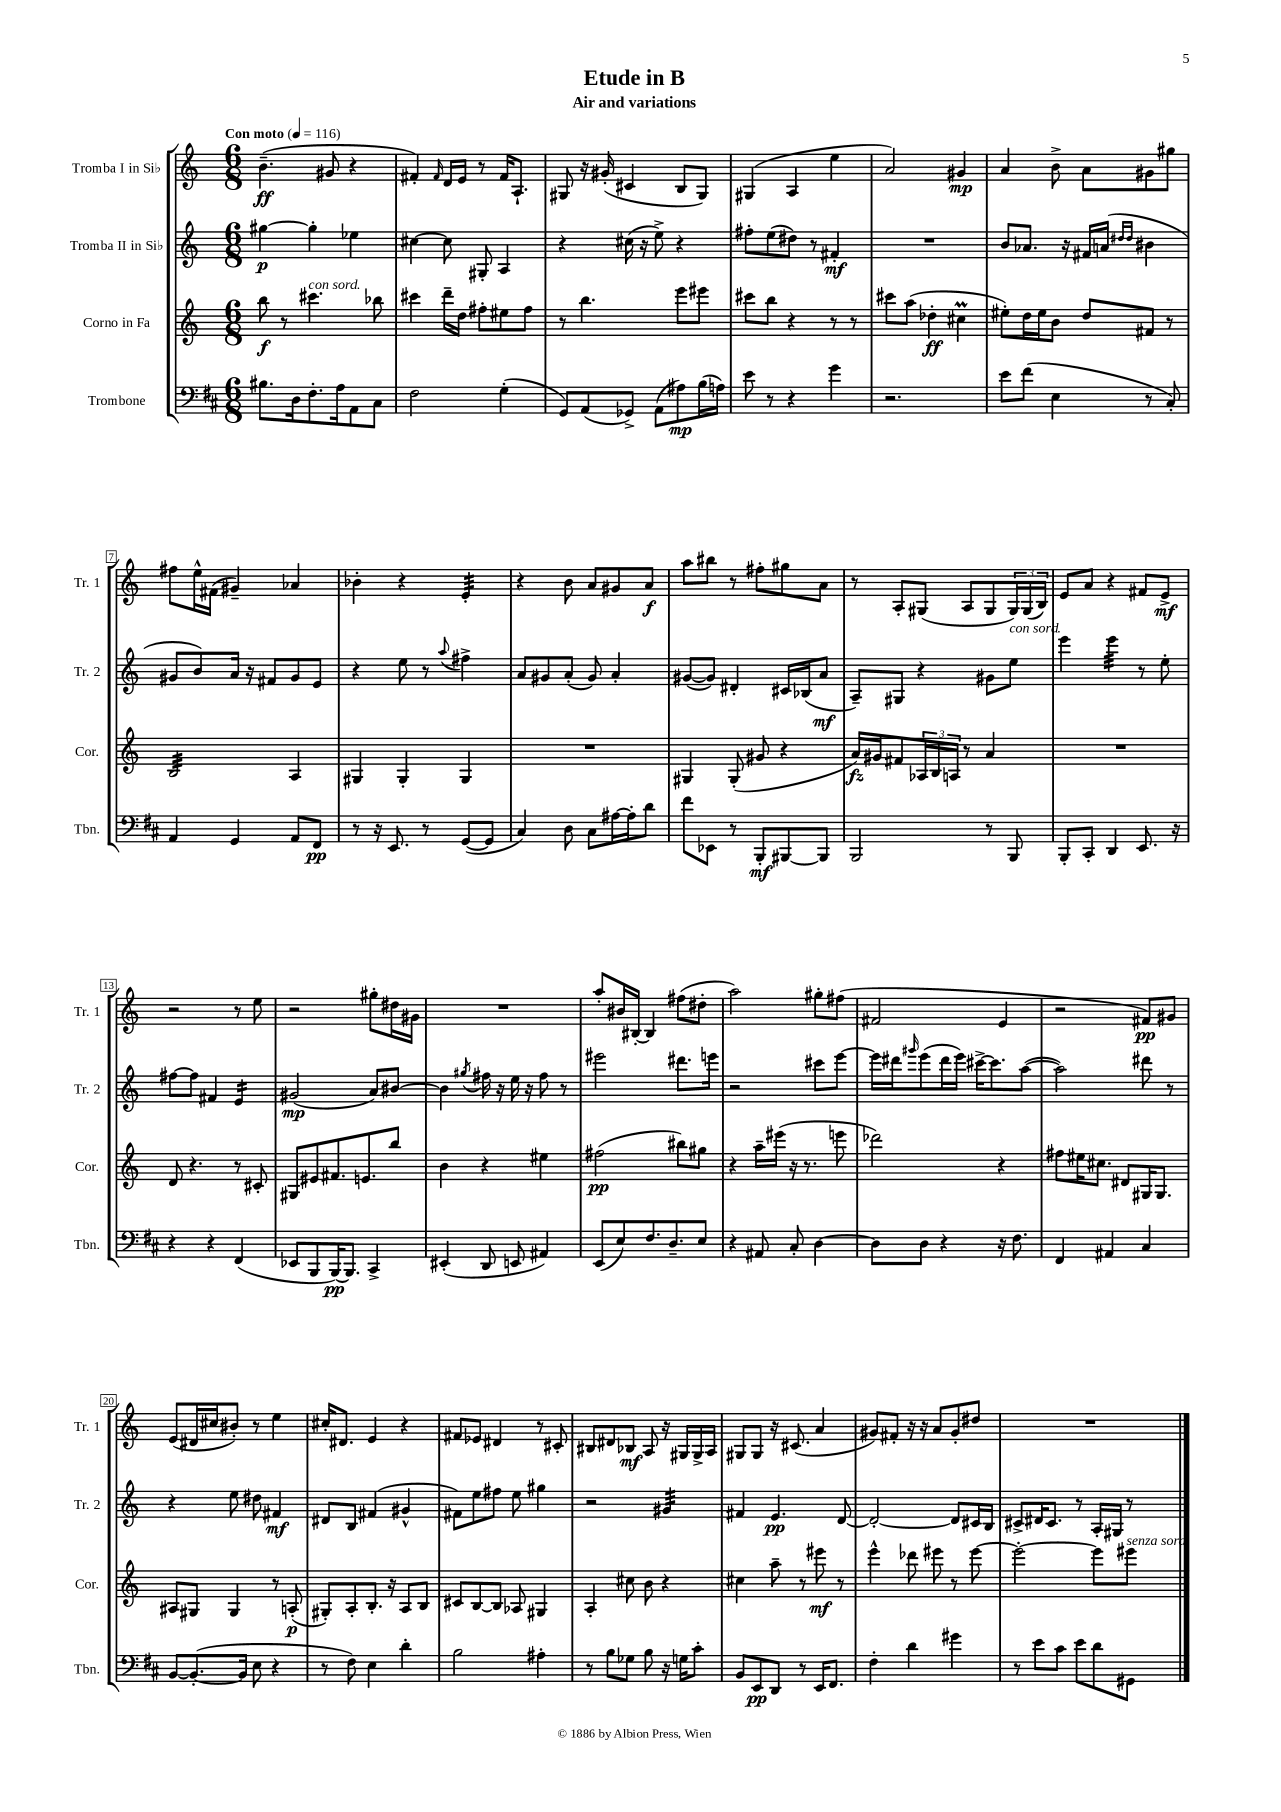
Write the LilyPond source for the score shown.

\header { title = "Etude in B" subtitle = "Air and variations" }
<<
\new StaffGroup <<
\new Staff = "s0" \with { instrumentName = "Tromba I in Sib" shortInstrumentName = "Tr. 1" } {
    \clef treble \key c \major \numericTimeSignature \time 6/8 \tempo "Con moto" 4 = 116
    b'4.--\ff( gis'8 r4 |
    fis'4-.) \grace { fis'16 } d'16 e'16 r8 fis'16 a8.-! |
    gis8 r16 gis'16-.( cis'4 b8 gis8) |
    gis4( a4 e''4 |
    a'2) gis'4\mp |
    a'4 b'8-> a'8 gis'8 gis''8 |
    fis''8 e''16-^ fis'16( gis'4--) aes'4 |
    bes'4-. r4 e'4:32-. |
    r4 b'8 a'8 gis'8 a'8\f |
    a''8 bis''8 r8 fis''8-. gis''8 a'8 |
    r8 a8-. gis8( a8 gis8 \tuplet 3/2 { gis16) gis16( b16) } |
    e'8 a'8 r4 fis'8 e'8->\mf |
    r2 r8 e''8 |
    r2 gis''8-. dis''16 gis'16 |
    R2. |
    a''8-. bis'16 bis16~-. bis4 fis''8( dis''8-. |
    a''2) gis''8-. fis''8( |
    fis'2 e'4 |
    r2 fis'8\pp) gis'8 |
    e'8( dis'16 cis''16 bis'8-.) r8 e''4 |
    cis''16-. dis'8. e'4 r4 |
    fis'8 ees'8 dis'4 r8 cis'8-. |
    bis8 dis'8 bes8\mf a8 r16 gis16 gis16-> a16 |
    gis8 gis8 r16 cis'8.( a'4 |
    gis'8) fis'8-. r16 r16 a'8 gis'8-. dis''8 |
    R2. \bar "|." |
}
\new Staff = "s1" \with { instrumentName = "Tromba II in Sib" shortInstrumentName = "Tr. 2" } {
    \clef treble \key c \major \numericTimeSignature \time 6/8
    gis''4~\p gis''4-. ees''4 |
    cis''4~ cis''8 gis8-. a4 |
    r4 cis''16( r16 e''8->) r4 |
    fis''8-. e''8( dis''8) r8 fis'4-.\mf |
    R2. |
    b'8 aes'8. r16 fis'16 a'16( \grace { dis''16 dis''16 } bis'4 |
    gis'8 b'8) a'16 r16 fis'8 gis'8 e'8 |
    r4 e''8 r8 \appoggiatura { a''8 } fis''4-> |
    a'8 gis'8 a'8-.( gis'8) a'4-. |
    gis'8~( gis'8) dis'4-. cis'16 bes16( a'8\mf |
    a8--) gis8 r4 gis'8 e''8^\markup { \italic "con sord." } |
    e'''4 e'''4:32 r8 e''8-. |
    fis''8~ fis''8 fis'4 e'4:16 |
    gis'2\mp( a'8) bis'8~ |
    bis'4 \acciaccatura { gis''8 } fis''16 r16 e''16 r16 fis''8 r8 |
    eis'''2 dis'''8. e'''16 |
    r2 cis'''8 e'''8~ |
    e'''16 dis'''16 \grace { gis'''16 } e'''8( dis'''16 e'''16) cis'''16~-> cis'''8. a''8~( |
    a''2) dis'''8 r8 |
    r4 e''8 dis''8 fis'4\mf |
    dis'8 b8 fis'4( gis'4-^ |
    fis'8) e''8 fis''8 e''8 gis''4 |
    r2 gis'4:32 |
    fis'4 e'4.\pp d'8~ |
    d'2~-. d'8 cis'16 b16 |
    cis'8-> dis'16 cis'8. r8 a16-. gis16 r8 \bar "|." |
}
\new Staff = "s2" \with { instrumentName = "Corno in Fa" shortInstrumentName = "Cor." } {
    \clef treble \key c \major \numericTimeSignature \time 6/8
    b''8\f r8 cis'''4.^\markup { \italic "con sord." } bes''8 |
    cis'''4 d'''16-- d''16 fis''8-. eis''8 fis''8 |
    r8 b''4. e'''8 eis'''8 |
    cis'''8 b''8 r4 r8 r8 |
    cis'''8 a''8( des''4-.\ff cis''4\prall |
    eis''8-.) d''16 eis''16 b'8 d''8 fis'8 r8 |
    b2:32 a4 |
    gis4 gis4-. gis4 |
    R2. |
    gis4 gis8-.( gis'8 r4 |
    a'16\fz) gis'16 fis'8 \tuplet 3/2 { aes16 b16 a16 } r8 a'4 |
    R2. |
    d'8 r4. r8 cis'8-. |
    gis8 eis'8 fis'8. e'8. b''8 |
    b'4 r4 eis''4 |
    fis''2\pp( bis''8) gis''8 |
    r4 a''16-- eis'''16( r16 r8. e'''8 |
    des'''2) r4 |
    fis''8 eis''16 cis''8. dis'8 gis16 gis8. |
    ais8 gis8 gis4 r8 a8-.\p( |
    gis8-.) a8-. b8.-. r16 a8 b8 |
    cis'8 b8~ b8 aes8 gis4 |
    a4-. cis''8 b'8 r4 |
    cis''4 a''8-- r8 eis'''8\mf r8 |
    e'''4-^ des'''8 eis'''8 r8 eis'''8~ |
    eis'''2~-. eis'''8 eis'''8^\markup { \italic "senza sord." } \bar "|." |
}
\new Staff = "s3" \with { instrumentName = "Trombone" shortInstrumentName = "Tbn." } {
    \clef bass \key d \major \numericTimeSignature \time 6/8
    bis8. d16 fis8.-. a16 a,8 cis8 |
    fis2 g4-.( |
    g,8) a,8( ges,8->) a,8( ais8\mp) b16( a16) |
    e'8 r8 r4 g'4 |
    r2. |
    e'8 fis'8( e4 r8 cis8-.) |
    a,4 g,4 a,8 fis,8\pp |
    r8 r16 e,8. r8 g,8~( g,8 |
    cis4) d8 cis8 ais16~ ais16-. d'8 |
    fis'8 ees,8 r8 b,,8-.\mf bis,,8~ bis,,8 |
    b,,2 r8 b,,8 |
    b,,8-. cis,8-. d,4 e,8. r16 |
    r4 r4 fis,4( |
    ees,8 b,,8 b,,16~\pp) b,,8. cis,4-> |
    eis,4-.( d,8 e,8 ais,4) |
    e,8( e8) fis8. d8.-- e8 |
    r4 ais,8 cis8-. d4~ |
    d8 d8 r4 r16 fis8. |
    fis,4 ais,4 cis4 |
    b,8~ b,8.~-.( b,16 e8 r4 |
    r8 fis8) e4 d'4-. |
    b2 ais4-. |
    r8 b8 ges8 b8 r16 g16 cis'8-. |
    b,8 e,8\pp d,8 r8 e,16 fis,8. |
    fis4-. d'4 gis'4 |
    r8 e'8 cis'8 e'8 d'8 gis,8 \bar "|." |
}
>>
>>
\layout { \context { \Score \override BarNumber.stencil = #(make-stencil-boxer 0.1 0.3 ly:text-interface::print) } }
